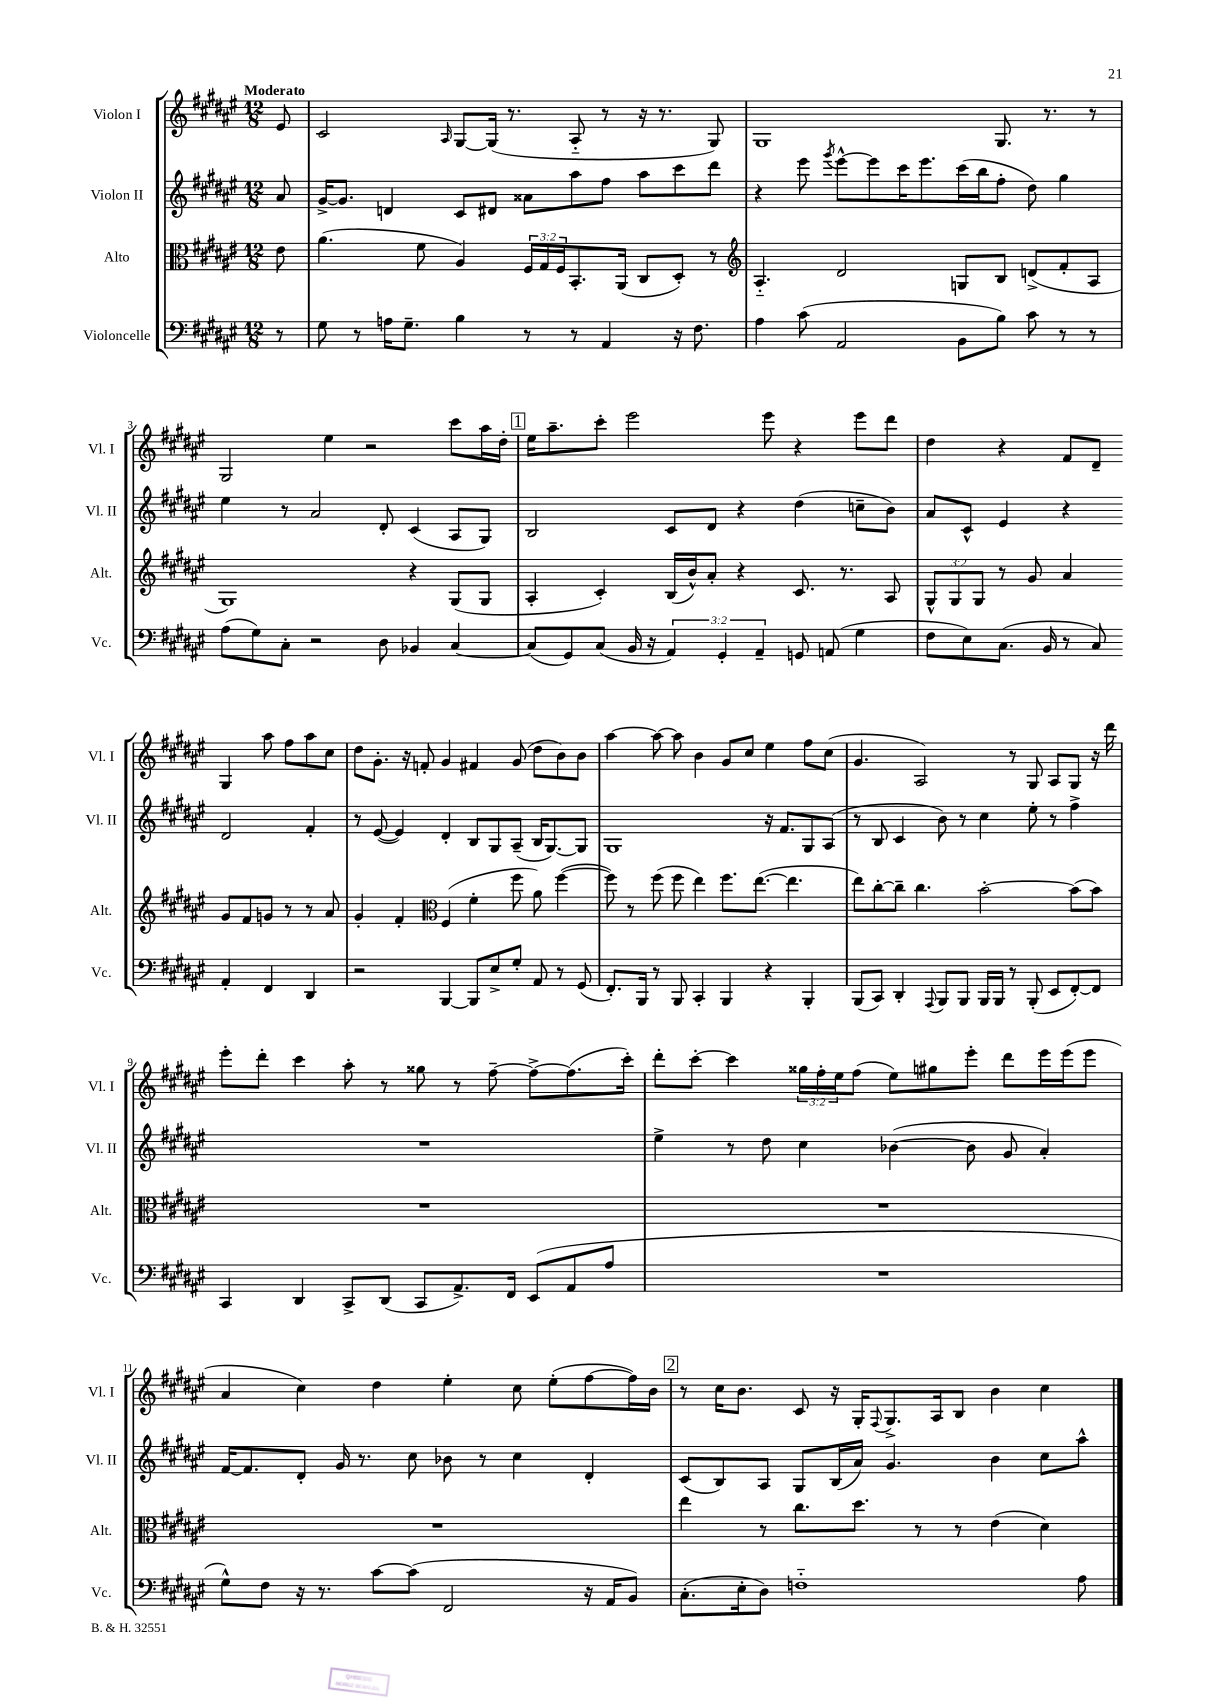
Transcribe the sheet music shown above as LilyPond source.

<<
\new StaffGroup <<
\new Staff = "s0" \with { instrumentName = "Violon I" shortInstrumentName = "Vl. I" } {
    \clef treble \key fis \major \numericTimeSignature \time 12/8 \override Staff.TupletNumber.text = #tuplet-number::calc-fraction-text \partial 8 \tempo "Moderato"
    eis'8 |
    cis'2 \grace { ais16 } gis8~ gis16( r8. ais8-_ r8 r16 r8. gis8) |
    gis1 gis8. r8. r8 |
    gis2 eis''4 r2 cis'''8 ais''16 dis''16-. |
    \mark \markup { \box "1" } eis''16 ais''8.-- cis'''8-. eis'''2 eis'''8 r4 eis'''8 dis'''8 |
    dis''4 r4 fis'8 dis'8-- gis4 ais''8 fis''8 ais''8 cis''8 |
    dis''8 gis'8.-. r16 f'8-. gis'4 fis'4 gis'8( dis''8 b'8) b'8 |
    ais''4~ ais''8~ ais''8 b'4 gis'8 cis''8 eis''4 fis''8 cis''8( |
    gis'4. ais2) r8 gis8 ais8 gis8 r16 dis'''16 |
    eis'''8-. dis'''8-. cis'''4 ais''8-. r8 gisis''8 r8 fis''8~-- fis''8~-> fis''8.( cis'''16-.) |
    dis'''8-. cis'''8~-. cis'''4 \tuplet 3/2 { gisis''16 fis''16-. eis''16 } fis''8( eis''8) gis''8 eis'''8-. dis'''8 eis'''16 eis'''16( eis'''8 |
    ais'4 cis''4) dis''4 eis''4-. cis''8 eis''8-.( fis''8~ fis''16) b'16 |
    \mark \markup { \box "2" } r8 cis''16 b'8. cis'8 r16 gis16-. \appoggiatura { fis8 } gis8.-> ais16 b8 b'4 cis''4 \bar "|." |
}
\new Staff = "s1" \with { instrumentName = "Violon II" shortInstrumentName = "Vl. II" } {
    \clef treble \key fis \major \numericTimeSignature \time 12/8 \partial 8
    ais'8 |
    gis'16~-> gis'8. d'4 cis'8 dis'8 aisis'8 ais''8 fis''8 ais''8 cis'''8 dis'''8 |
    r4 eis'''8 \acciaccatura { gis'''8 } eis'''8~-^ eis'''8 cis'''16 eis'''8. cis'''16( b''16 fis''8-. dis''8) gis''4 |
    eis''4 r8 ais'2 dis'8-. cis'4( ais8 gis8) |
    \mark \markup { \box "1" } b2 cis'8 dis'8 r4 dis''4( c''8-- b'8) |
    ais'8 cis'8-^ eis'4 r4 dis'2 fis'4-. |
    r8 eis'8~( eis'4) dis'4-. b8 gis8 ais8--( b16 gis8.~) gis8 |
    gis1 r16 fis'8. gis8 ais8( |
    r8 b8 cis'4 b'8) r8 cis''4 eis''8-. r8 fis''4-> |
    R1. |
    eis''4-> r8 dis''8 cis''4 bes'4~( bes'8 gis'8 ais'4-.) |
    fis'16~ fis'8. dis'8-. gis'16 r8. cis''8 bes'8 r8 cis''4 dis'4-. |
    \mark \markup { \box "2" } cis'8( b8) ais8 gis8 b16( ais'16) gis'4. b'4 cis''8 ais''8-^ \bar "|." |
}
\new Staff = "s2" \with { instrumentName = "Alto" shortInstrumentName = "Alt." } {
    \clef alto \key fis \major \numericTimeSignature \time 12/8 \override Staff.TupletNumber.text = #tuplet-number::calc-fraction-text \partial 8
    eis'8 |
    ais'4.( fis'8 ais4) \tuplet 3/2 { fis16 gis16 fis16 } b,8.-. ais,16( cis8 dis8-.) r8 |
    \clef treble ais4.-_ dis'2 g8 b8 d'8->( fis'8-. ais8 |
    gis1) r4 gis8( gis8 |
    \mark \markup { \box "1" } ais4-. cis'4-.) b16( b'16-^) ais'8-. r4 cis'8. r8. ais8 |
    \tuplet 3/2 { gis8-^ gis8 gis8 } r8 gis'8 ais'4 gis'8 fis'8 g'8 r8 r8 ais'8 |
    gis'4-. fis'4-. \clef alto fis4( fis'4-. fis''8 ais'8) fis''4~( |
    fis''8) r8 fis''8( fis''8 eis''4) fis''8. eis''8.~( eis''4. |
    eis''8) cis''8~-. cis''8-- cis''4. b'2~-. b'8( b'8) |
    R1. |
    R1. |
    R1. |
    \mark \markup { \box "2" } eis''4 r8 cis''8. dis''8. r8 r8 eis'4( dis'4) \bar "|." |
}
\new Staff = "s3" \with { instrumentName = "Violoncelle" shortInstrumentName = "Vc." } {
    \clef bass \key fis \major \numericTimeSignature \time 12/8 \override Staff.TupletNumber.text = #tuplet-number::calc-fraction-text \partial 8
    r8 |
    gis8 r8 a16 gis8.-- b4 r8 r8 ais,4 r16 fis8. |
    ais4 cis'8( ais,2 b,8 b8) cis'8 r8 r8 |
    ais8( gis8) cis8-. r2 dis8 bes,4 cis4~ |
    \mark \markup { \box "1" } cis8( gis,8) cis8( b,16 r16 \tuplet 3/2 { ais,4) gis,4-. ais,4-- } g,8 a,8( gis4 |
    fis8 eis8) cis8.( b,16 r8 cis8) ais,4-. fis,4 dis,4 |
    r2 b,,4~ b,,8 eis8-> gis8-. ais,8 r8 gis,8( |
    fis,8.-.) b,,16 r8 b,,8 cis,4-. b,,4 r4 b,,4-. |
    b,,8( cis,8) dis,4-. \appoggiatura { ais,,8 } b,,8 b,,8 b,,16 b,,16 r8 b,,8-.( eis,8 fis,8~-.) fis,8 |
    cis,4 dis,4 cis,8-> dis,8( cis,8 ais,8.->) fis,16 eis,8( ais,8 ais8 |
    R1. |
    gis8-^) fis8 r16 r8. cis'8~ cis'8( fis,2 r16 ais,16 b,8) |
    \mark \markup { \box "2" } cis8.-.( eis16-. dis8) f1-_ ais8 \bar "|." |
}
>>
>>
